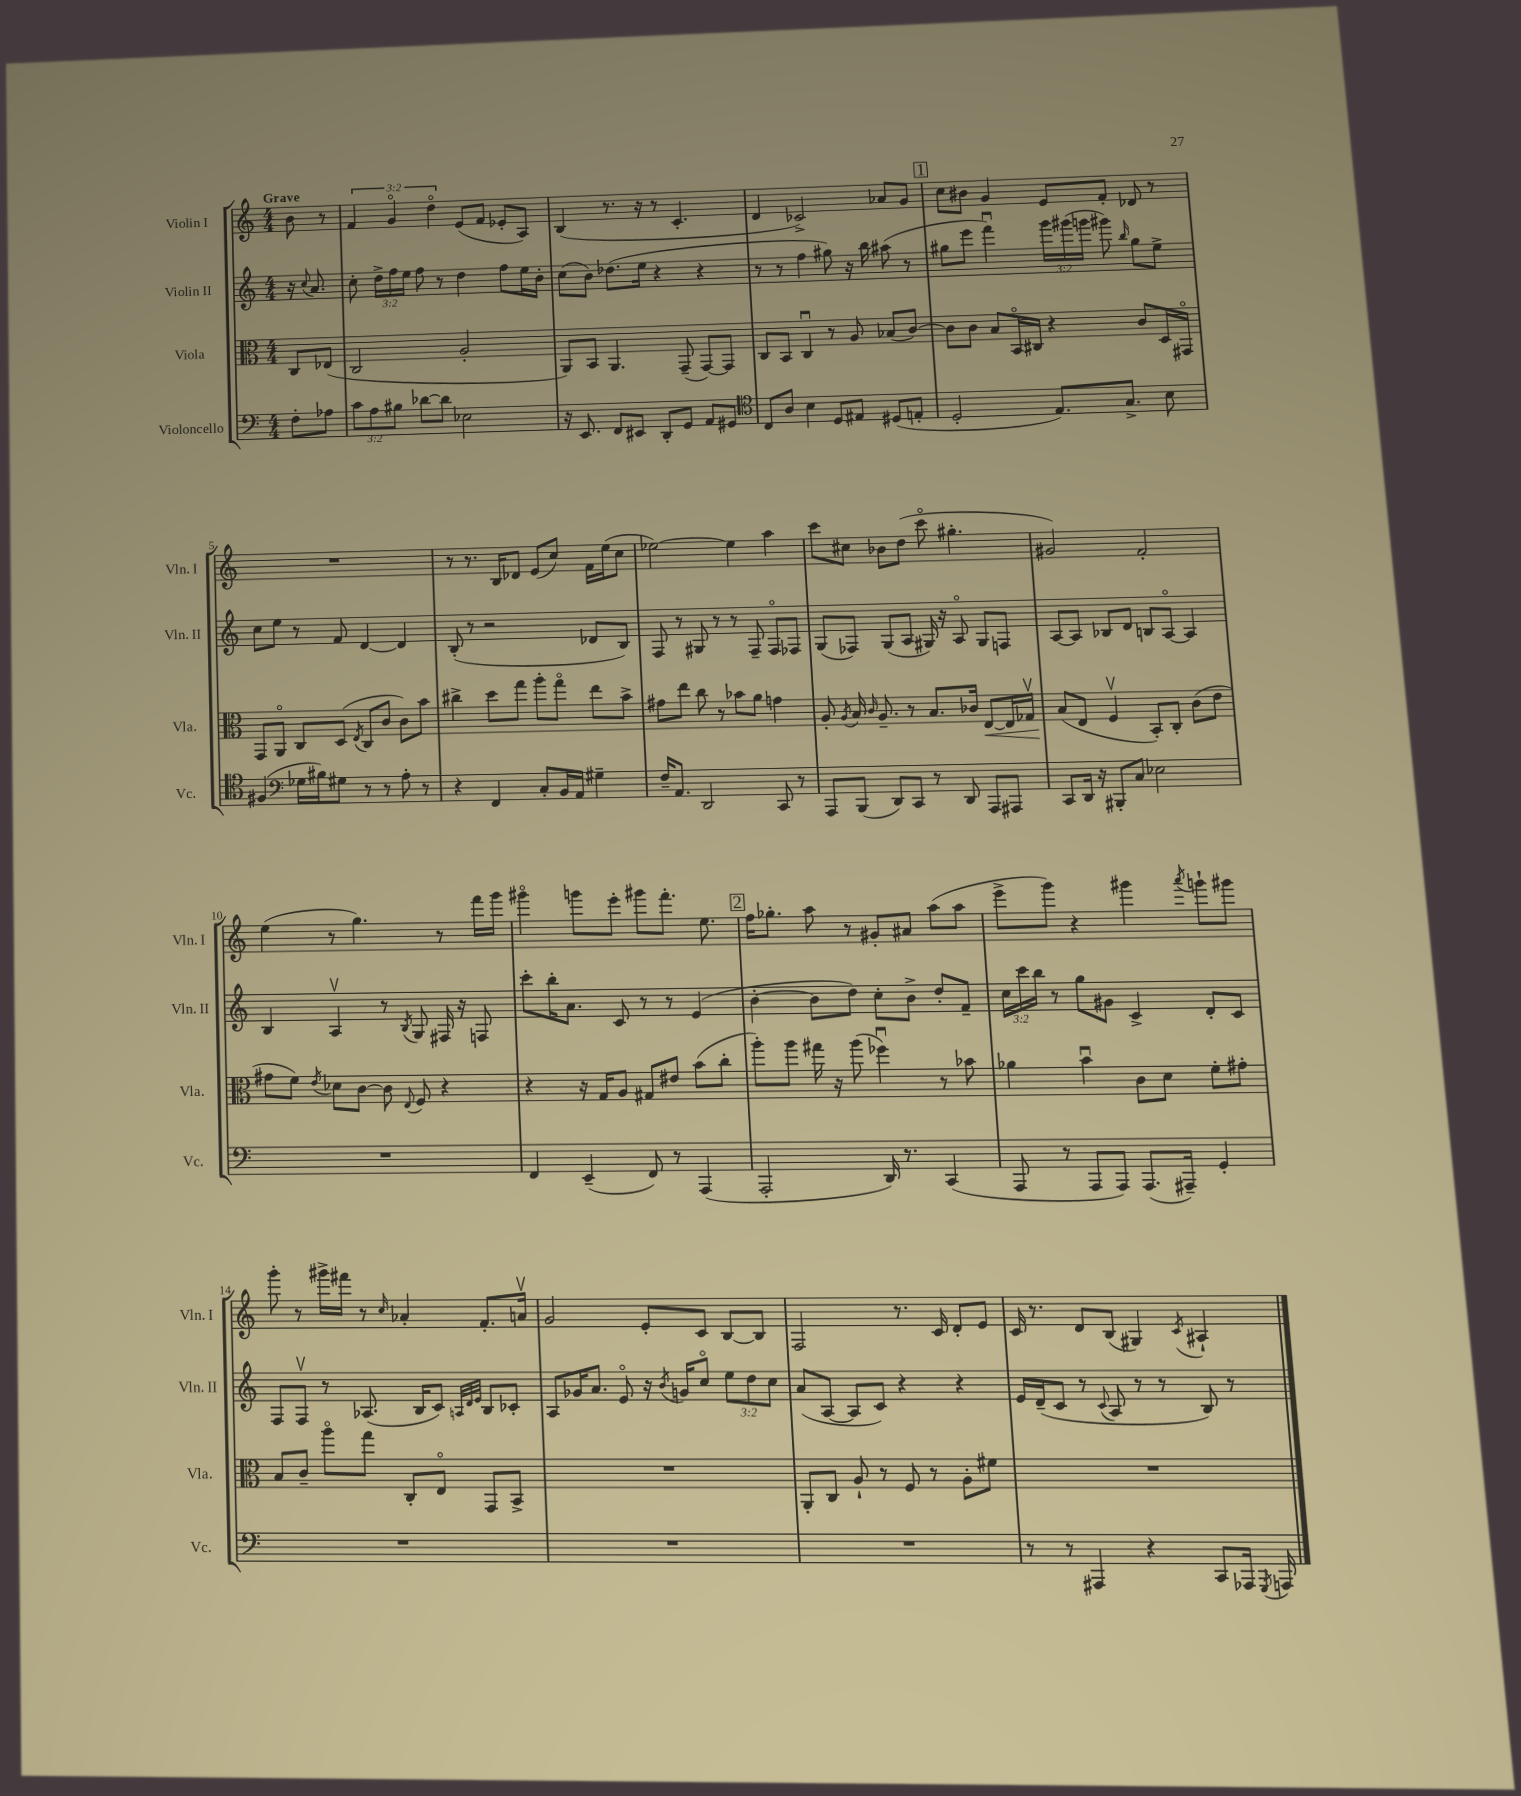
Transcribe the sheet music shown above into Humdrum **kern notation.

**kern	**kern	**kern	**kern
*staff4	*staff3	*staff2	*staff1
*clefF4	*clefC3	*clefG2	*clefG2
*k[]	*k[]	*k[]	*k[]
*M4/4	*M4/4	*M4/4	*M4/4
8F'\L	8C/L	16r	8b\
.	.	8qqcc/	.
.	.	8.a/	.
8A-\J	(8E-/J	.	8r
=	=	=	=
12c\L	2C/	8cc'\	6f/
12A\	.	.	.
.	.	24dd^\LL	.
12B#\J	.	24ff\	6go/
.	.	24ee\JJ	.
[8d-\L	.	8ff\	.
.	.	.	6ddo\
8d-\]J	.	8r	.
2E-\	2A'/	4dd\	(8e/L
.	.	.	8f/J
.	.	8ff\L	8e-'/L
.	.	16ee\L	8A/J)
.	.	16b'\JJ	.
=	=	=	=
16r	8AA/L)	(8cc\L	(4B/
8.EE/	.	.	.
.	8BB/J	8b\J)	.
8FF/L	4.AA/	(8.dd-\L	8.r
8EE#/J	.	.	.
.	.	16ee\Jk	16r
8DD'/L	.	4r	8r
8GG/J	(8GG~/	.	4.c'/
8AA/L	[8GG/L)	4r	.
8GG#/J	8GG/]J	.	.
=	=	=	=
*clefC4	*	*	*
8C/L	8C/L	8r	4d/
8A/J	8BB/J	8r	.
4B\	4Cu/	4ff\	2c-^/)
8D/L	8r	8gg#\)	.
8E#/J	8A/	16r	.
.	.	16bb\	.
(8D#/L	(8B-/L	(8aa#\	8a-/L
8E'/J	[8c/J)	8r	8g/J
=	=	=	=
2D'/	8c\]L	8gg#\L	8cc\L
.	8c\J	8eee\J	8b#\J
.	8B/L	4fffu\)	4g/
.	16BBo/L	.	.
.	16C#/JJ	.	.
8.E/L)	4r	24ggg\LL	8e/L
.	.	(24ggg#\	.
.	.	24ggg\JJ	.
.	.	8ggg#\)	8f'/J
8.G^/J	.	.	.
.	.	16qqbb/	.
.	8c/L	8gg#\L	8d-/
8B\	16D/L	8ee^\J	8r
.	16GG#o/JJ	.	.
=	=	=	=
(4F#/	8GG/L	8cc\L	1r
.	8AAo/J	8ee\J	.
*clefF4	*	*	*
16G-\LL	8C/L	8r	.
16B#\J)	.	.	.
8G#\J	(8D/J	8f/	.
.	8qE/	.	.
8r	8C/L	[4d/	.
8r	8c/J	.	.
8A'\	8c\L)	4d/]	.
8r	8b\J	.	.
=	=	=	=
4r	4cc#^\	(8B'/	8r
.	.	8r	8.r
4FF/	8dd\L	2r	.
.	.	.	16B/LK
.	8gg\J	.	8d-/J
8C'/L	8aa'\L	.	(8e/L
16BB/L	8ggo\J	.	8cc/J)
16AA/JJ	.	.	.
4G#~\	8ee\L	8d-/L	16f\LL
.	.	.	(16ee\J
.	8b^\J	8B/J)	8cc\J
=	=	=	=
16F~/LK	8g#\L	8F/	[2ee-\)
8.AA/J	.	.	.
.	8ee\J	8r	.
2DD/	8cc\	8G#/	.
.	8r	8r	.
.	8b-\L	8r	4ee-\]
.	8a\J	8F~/	.
8CC/	4g\	8Fo/L	4aa\
8r	.	8F-/J	.
=	=	=	=
8AAA/L	8A'/	(8G/L	8ccc\L
.	8qA/	.	.
(8BBB/J	16B/	8F-/J)	8cc#\J
.	16qqc/	.	.
.	8.A~/	.	.
8DD/L)	.	(8G/L	8b-\L
8CC/J	8r	8A/J	(8dd\J
8r	8.B/L	16G#/)	8ccco\
.	.	16r	.
8DD/	.	8Ao/	4.gg#'\
.	16c-/Jk	.	.
8AAA/L	[8E/L	8G#/L	.
8AAA#/J	16E/]L	8F/J	.
.	16G-v/JJ	.	.
=	=	=	=
8CC/L	(8B/L	[8A/L	2g#/)
16DD/Jk	8E/J	8A/]J	.
16r	.	.	.
8BBB#'/L	4Fv/	8B-/L	.
8C/J	.	8d/J	.
2E-\	8BB'/L)	8B/L	2f'/
.	8C'/J	[8Ao/J	.
.	(8c\L	4A/]	.
.	8e\J	.	.
=	=	=	=
1r	8g#\L	4B/	(4ee\
.	8f\J)	.	.
.	8qe/	.	.
.	8d-\L	4Av/	8r
.	[8c\J	.	4.gg\)
.	8c\]	8r	.
.	8qqE/	8qB/	.
.	8F/	8G/	.
.	4r	16F#/	8r
.	.	16r	.
.	.	8F/	16fff\LL
.	.	.	16ggg\JJ
=	=	=	=
4FF/	4r	8ccc'\L	4ggg#o\
.	.	16bb'\K	.
.	.	8.a\J	.
(4EE~/	16r	.	8ggg\L
.	16G/LK	.	.
.	8A/J	8c/	8eee'\J
8FF/)	8G#/L	8r	8ggg#\L
8r	8e#/J	8r	8.fff'\J
(4AAA/	(8b\L	(4e/	.
.	.	.	8.ee\
.	8cc'\J	.	.
=	=	=	=
2AAA'/	8aa'\L)	[4b'\	16ff\LK
.	.	.	8.gg-'\J
.	8aa\J	.	.
.	16gg#\	8b\]L	8aa\
.	16r	.	.
.	(8aa\	8dd\J)	8r
16DD/)	4ff-u\)	8cc'\L	8g#'/L
8.r	.	.	.
.	.	8b^\J	8a#/J
(4CC/	8r	8dd'/L	(8aa\L
.	8b-\	8f~/J	8aa\J
=	=	=	=
8AAA/	4a-\	24cc\LL	8eee^\L
.	.	24ccc\	.
.	.	24bb\JJ	.
8r	.	8r	8ggg\J)
8AAA/L	4bu\	8gg\L	4r
8AAA/J)	.	8g#\J	.
(8.AAA/L	8c\L	4c^/	4ggg#\
.	8d\J	.	.
16AAA#~/Jk)	.	.	.
.	.	.	8qaaa/
4GG'/	8f'\L	8d'/L	8ggg`\L
.	8g#'\J	8c/J	8ggg#\J
=	=	=	=
1r	8B/L	8F/L	8ggg'\
.	8c~/J	8Fv/J	8r
.	8aao\L	8r	16ggg#^\LL
.	.	.	16fff#\JJ
.	8gg\J	(8.A-/	8r
.	.	.	16qqcc/
.	8C'/L	.	4a-'/
.	.	16B/LK	.
.	8Eo/J	8c/J)	.
.	.	32qqA/LLL	.
.	.	32qqd/	.
.	.	32qqe/JJJ	.
.	8GG/L	8B/L	8.f'/L
.	8BB^/J	8c-'/J	.
.	.	.	16av/Jk
=	=	=	=
1r	1r	8A/L	2g/
.	.	16g-/K	.
.	.	8.a/J	.
.	.	8eo/	.
.	.	16r	8e'/L
.	.	8qb/	.
.	.	16g/LK	.
.	.	8cco/J	8c/J
.	.	12ee\L	[8B/L
.	.	12dd\	.
.	.	.	8B/]J
.	.	12cc\J	.
=	=	=	=
1r	8AA'/L	(8a/L	2F/
.	8C/J	[8A/J	.
.	8A`/	8A/]L	.
.	8r	8c/J)	.
.	8F/	4r	8.r
.	8r	.	.
.	.	.	16c/
.	8A'\L	4r	8d'/L
.	8f#\J	.	8e/J
=	=	=	=
8r	1r	16e/LL	16c/
.	.	(16d~/J	8.r
8r	.	8c/J	.
4AAA#/	.	8r	8d/L
.	.	8qqc/	.
.	.	8A/	(8B/J
4r	.	8r	4G#/)
.	.	8r	.
.	.	.	8qc/
8CC/L	.	8B/)	4A#`/
16AAA-/Jk	.	8r	.
8qGGG/	.	.	.
16AAA/	.	.	.
==	==	==	==
*-	*-	*-	*-
